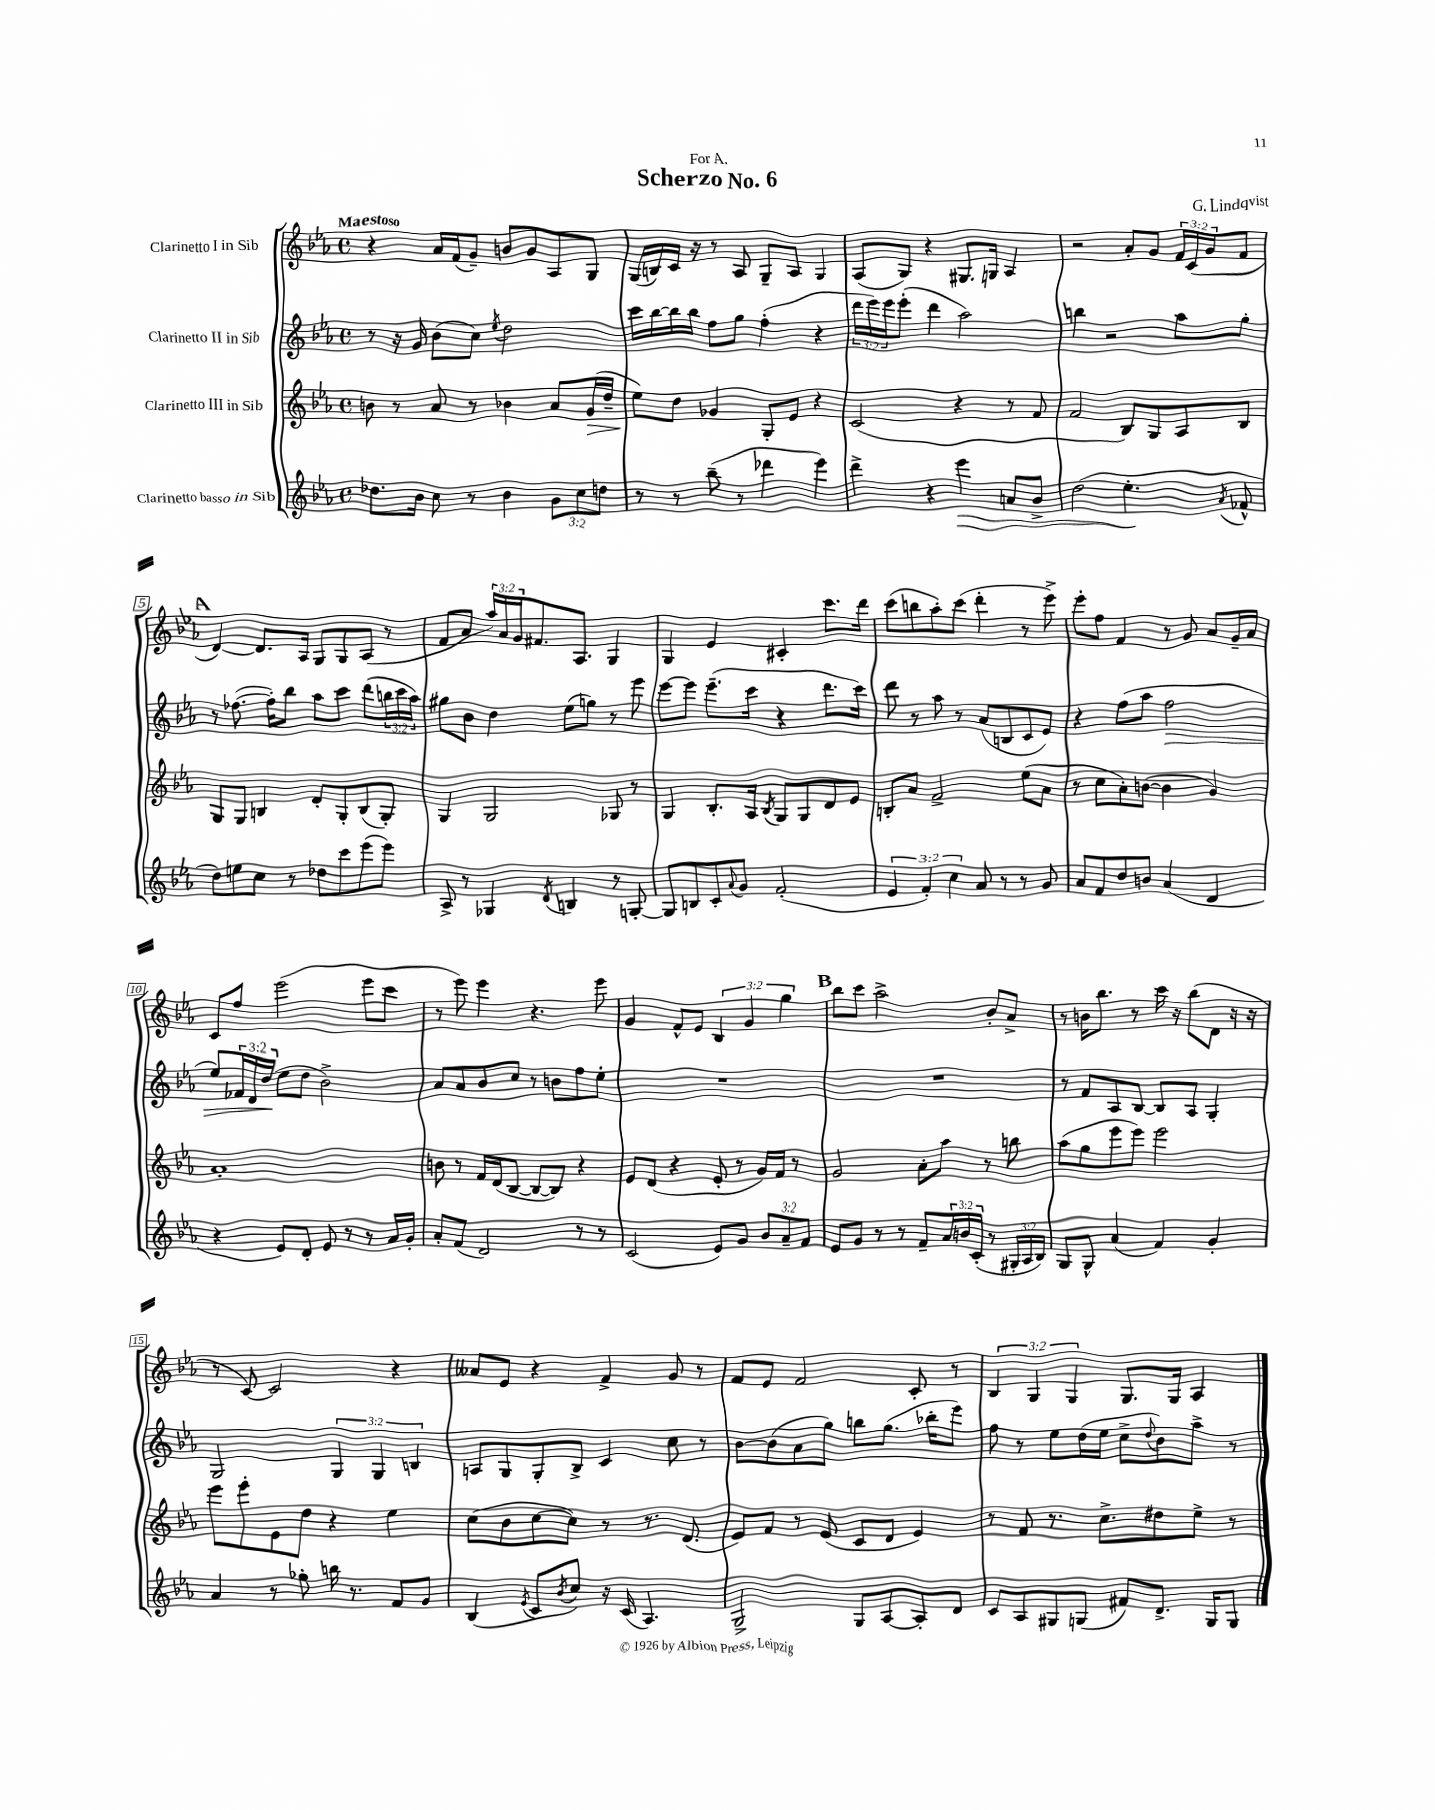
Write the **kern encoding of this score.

**kern	**dynam	**kern	**dynam	**kern	**dynam	**kern
*part4	*part4	*part3	*part3	*part2	*part2	*part1
*staff4	*staff4	*staff3	*staff3	*staff2	*staff2	*staff1
*I"Clarinetto basso in Sib	*	*I"Clarinetto III in Sib	*	*I"Clarinetto II in Sib	*	*I"Clarinetto I in Sib
*clefG2	*	*clefG2	*	*clefG2	*	*clefG2
*k[b-e-a-]	*	*k[b-e-a-]	*	*k[b-e-a-]	*	*k[b-e-a-]
*M4/4	*	*M4/4	*	*M4/4	*	*M4/4
*met(c)	*	*met(c)	*	*met(c)	*	*met(c)
=1	=1	=1	=1	=1	=1	=1
!	!	!	!	!	!	!LO:TX:a:B:t=Maestoso
8.dd-X\L	.	8bn\	.	8r	.	4r
.	.	8r	.	16r	.	.
16b-\Jk	.	.	.	16g/	.	.
8cc\	.	8a-/	.	(8b-\L	.	16a-/LL
.	.	.	.	.	.	(16f/J
8r	.	8r	.	8cc\J)	.	8g~/J)
.	.	.	.	8qee-/	.	.
4b-\	.	4b-X\	.	2dd\	.	8bn/L
.	.	.	.	.	.	8g/
12g\L	.	8a-/L	.	.	.	8A-/
12cc\	.	.	.	.	.	.
!	!	!	!LO:HP:b	!	!	!
.	.	(16g/L	>	.	.	8G/J
12ddn\J	.	.	.	.	.	.
.	.	16dd~/JJ	.	.	.	.
=2	=2	=2	=2	=2	=2	=2
8r	.	8ee-\L)	.	16ccc\LL	.	(16G/LL
.	.	.	.	[16bb-\	.	16Bn/)
8r	.	8dd\J	]	16bb-\]	.	16c/JJ
.	.	.	.	16bb-\JJ	.	16r
(8bb-~\	.	4g-X/	.	8ff\L	.	8r
8r	.	.	.	8gg\J	.	8A-/
4ddd-X\	.	8G'/L	.	(4ff'\	.	8G~/L
.	.	8e-/J	.	.	.	8A-/J
4eee-\)	.	4r	.	4r	.	4G/
=3	=3	=3	=3	=3	=3	=3
4ddd^\	.	(2c/	.	24ddd\LL	.	(8A-/L
.	.	.	.	24eee-\)	.	.
.	.	.	.	24eee-\J	.	.
.	.	.	.	(8eee-'\J	.	8G/J)
4r	.	.	.	4ddd\	.	4r
!	!LO:HP:b	!	!	!	!	!
4eee-\	>	4r	.	2aa-\)	.	8.G#X/L
.	.	.	.	.	.	16Gn/Jk
8an/L	.	8r	.	.	.	4A-/
8b-^/J	.	8f/	.	.	.	.
=4	=4	=4	=4	=4	=4	=4
(2dd\	.	2f/	.	4bbn\	.	2r
.	.	.	.	2r	.	.
4.ee-'\	.	8B-/L)	.	.	.	8a-'/L
.	.	8G/	.	.	.	8g/J
.	.	8A-/	.	8aa-\L	.	24f/LL
.	.	.	.	.	.	(24c/
.	.	.	.	.	.	24g/J
8qa-/	.	.	.	.	.	.
8f-X^^/	]	8B-/J	.	8gg'\J	.	8f/J
!!LO:LB:g=z
!!LO:REH:place=s1:t=A
=5	=5	=5	=5	=5	=5	=5
8dd\L)	.	8G/L	.	8r	.	[4d/)
8een\	.	8G/J	.	([8.ff-X\	.	.
8cc\J	.	4Bn/	.	.	.	8.d/L]
.	.	.	.	16ff-'\KL])	.	.
8r	.	.	.	8bb-\J	.	.
.	.	.	.	.	.	16A-/Jk
8dd-X\L	.	8d'/L	.	8aa-\L	.	8G/L
8ccc\	.	8G'/	.	8ccc\J	.	8G/
(8eee-\	.	(8B/	.	(8ddd\L	.	(8A-/J
8eee-\J)	.	8G'/J)	.	24bbn\L	.	8r
.	.	.	.	24ccc\	.	.
.	.	.	.	24aa-\JJ)	.	.
=6	=6	=6	=6	=6	=6	=6
8A-^/	.	4G/	.	8gg#X\L	.	8f/L
8r	.	.	.	8b-\J	.	8a-/J
4G-X/	.	2G/	.	4dd\	.	24aa-/LL)
.	.	.	.	.	.	24a-/
.	.	.	.	.	.	24g/J
.	.	.	.	.	.	8.f#X/
8qd/	.	.	.	.	.	.
4Bn/	.	.	.	(8ee-\L	.	.
.	.	.	.	.	.	8.A-/J
.	.	.	.	8ggn\J)	.	.
8r	.	8G-X/	.	8r	.	4G/
[8Gn'/	.	8r	.	8eee-\	.	.
=7	=7	=7	=7	=7	=7	=7
8G/L]	.	4G/	.	[8eee-\L	.	4G/
8Bn/	.	.	.	8eee-\J]	.	.
8c'/	.	8.B-'/L	.	(8.eee-~\L	.	4e-/
8qqa-/	.	.	.	.	.	.
8g/J	.	.	.	.	.	.
.	.	16A-/Jk	.	16ccc\Jk	.	.
.	.	8qB-/	.	.	.	.
(2f'/	.	8G/L	.	4r	.	4c#X'/
.	.	8G/	.	.	.	.
.	.	8d/	.	8.ddd\L	.	8.ccc\L
.	.	8e-/J	.	.	.	.
.	.	.	.	16ccc\Jk)	.	16ddd\Jk
=8	=8	=8	=8	=8	=8	=8
6e-/	.	8Bn'/L	.	8ddd\	.	(8ccc\L
.	.	8a-/J	.	8r	.	8bbn\
6f'/)	.	.	.	.	.	.
.	.	2f^/	.	8aa-\	.	8aa-'\)
6cc\	.	.	.	.	.	.
.	.	.	.	8r	.	(8ccc\J
8a-/	.	.	.	(8a-/L	.	4ddd'\
8r	.	.	.	8Bn/	.	.
8r	.	(8ee-\L	.	8c/	.	8r
8g/	.	8a-\J	.	8e-/J)	.	8eee-^\)
=9	=9	=9	=9	=9	=9	=9
8a-/L	.	8r	.	4r	.	8eee-'\L
8f/	.	8cc\L	.	.	.	8ff\J
8dd/	.	8a-'\)	.	(8ff\L	.	4f/
8bn/J	.	([8bn\J	.	8aa-\J	.	.
!	!	!	!	!	!LO:HP:b	!
(4a-/	.	4b\]	.	2ff\	>	8r
.	.	.	.	.	.	8g/
4d/	.	4g/)	.	.	.	8a-/L
.	.	.	.	.	.	16g~/L
.	.	.	.	.	.	16a-/JJ
!!LO:LB:g=z
=10	=10	=10	=10	=10	=10	=10
4r	.	1a-'	.	8ee-/L)	.	8c/L
.	.	.	.	24f-X/L	.	8ff/J
.	.	.	.	24d/	.	.
.	.	.	.	(24dd/JJ	.	.
8e-/L)	.	.	.	8ee-\L	]	(2eee-\
8d'/J	.	.	.	8dd\J	.	.
8e-/	.	.	.	2b-^\)	.	.
8r	.	.	.	.	.	.
8r	.	.	.	.	.	8eee-\L
16a-/LL	.	.	.	.	.	8ccc\J
16g'/JJ	.	.	.	.	.	.
=11	=11	=11	=11	=11	=11	=11
8a-'/L	.	8bn\	.	8a-/L	.	8r
(8f/J	.	8r	.	8a-/	.	8eee-\)
2d/)	.	16f/LL	.	8b-/	.	4eee-\
.	.	(16d/J	.	.	.	.
.	.	[8B-/J	.	8cc/J	.	.
.	.	8B-/L_	.	8r	.	4.r
.	.	8B-/J])	.	8bn\L	.	.
8r	.	4r	.	8ff\	.	.
8r	.	.	.	8ee-'\J	.	8eee-\
=12	=12	=12	=12	=12	=12	=12
(2c/	.	8e-/L	.	1r	.	4g/
.	.	(8d/J	.	.	.	.
.	.	4r	.	.	.	8f^^/L
.	.	.	.	.	.	8e-/J
8e-/L)	.	8e-'/	.	.	.	6B-/
8g/J	.	8r	.	.	.	.
.	.	.	.	.	.	6g/
12b-/L	.	16g/LL)	.	.	.	.
.	.	16f/JJ	.	.	.	.
12a-~/	.	.	.	.	.	6gg\
.	.	8r	.	.	.	.
12f/J	.	.	.	.	.	.
!!LO:REH:place=s1:t=B
=13	=13	=13	=13	=13	=13	=13
8e-/L	.	2g/	.	1r	.	8bb-\L
8g/J	.	.	.	.	.	8ccc\J
8r	.	.	.	.	.	2aa-^\
8r	.	.	.	.	.	.
8f~/L	.	8a-'\L	.	.	.	.
24a-/L	.	8aa-\J	.	.	.	.
24bn/	.	.	.	.	.	.
(24c'/JJ	.	.	.	.	.	.
8r	.	8r	.	.	.	8b-'/L
24G#X'/LL	.	8bbn\	.	.	.	8a-^/J
24A-/	.	.	.	.	.	.
24B-/JJ)	.	.	.	.	.	.
=14	=14	=14	=14	=14	=14	=14
8G/L	.	(8aa-\L	.	8r	.	8r
8G^^/J	.	8gg\	.	8f/L	.	16bn\KL
.	.	.	.	.	.	8.bb-\J
(4a-/	.	8eee-\	.	8A-/	.	.
.	.	8eee-\J)	.	[8B-/J	.	8r
4f/)	.	2eee-\	.	8B-/L]	.	16ccc\
.	.	.	.	.	.	16r
.	.	.	.	8A-/J	.	(8bb-\L
4g'/	.	.	.	4G'/	.	8d\J
.	.	.	.	.	.	16r
.	.	.	.	.	.	16r
!!LO:LB:g=z
=15	=15	=15	=15	=15	=15	=15
4a-/	.	8eee-\L	.	2G/	.	8r
.	.	8eee-'\	.	.	.	[8c/)
8r	.	8e-\	.	.	.	2c/]
8gg-X'\	.	8dd\J	.	.	.	.
16bbn\	.	4r	.	6G/	.	.
8.r	.	.	.	.	.	.
.	.	.	.	6G/	.	.
8f/L	.	4ee-\	.	.	.	4r
.	.	.	.	6Bn/	.	.
8g/J	.	.	.	.	.	.
=16	=16	=16	=16	=16	=16	=16
(4B-/	.	(8cc\L	.	8An/L	.	8a--X/L
.	.	8b-\	.	8G/	.	8e-/J
8qe-/	.	.	.	.	.	.
8c/L	.	[8cc\	.	8G'/	.	4r
8qb-/	.	.	.	.	.	.
8cc/J)	.	8cc\J])	.	8B-^/J	.	.
16r	.	8r	.	4c/	.	4f^/
(16c/	.	.	.	.	.	.
4.A-/)	.	8.r	.	.	.	.
.	.	.	.	8cc\	.	8g/
.	.	(8.d/	.	.	.	.
.	.	.	.	8r	.	8r
=17	=17	=17	=17	=17	=17	=17
2G^/	.	8e-/L)	.	[8b-\L	.	8f/L
.	.	8f/J	.	(8b-\]	.	8e-/J
.	.	8r	.	8a-\	.	2f/
.	.	(8e-/	.	8gg\J)	.	.
8G/L	.	8c/L	.	8bbn\L	.	.
[8A-/	.	8d/J	.	(8.gg\J	.	.
8A-'/]	.	4e-/)	.	.	.	8c'/
.	.	.	.	16bb-X'\KL	.	.
8d/J	.	.	.	8eee-\J)	.	8r
=18	=18	=18	=18	=18	=18	=18
8c/L	.	8r	.	8ff\	.	6B-/
8A-/	.	8f/	.	8r	.	.
.	.	.	.	.	.	6G/
8G#X/	.	8.r	.	8ee-\L	.	.
.	.	.	.	.	.	6G/
(8Gn/J	.	.	.	(16dd\L	.	.
.	.	8.cc^\L	.	16ee-\JJ	.	.
8f#X/L)	.	.	.	8cc^\L	.	8.G/L
.	.	.	.	8qqdd/	.	.
8.d^/J	.	8dd#X\	.	8b-\)	.	.
.	.	.	.	.	.	16G/Jk
.	.	8ee-^\J	.	8aa-^\J	.	4A-/
16G/KL	.	.	.	.	.	.
8G/J	.	8r	.	8r	.	.
==	==	==	==	==	==	==
*-	*-	*-	*-	*-	*-	*-
